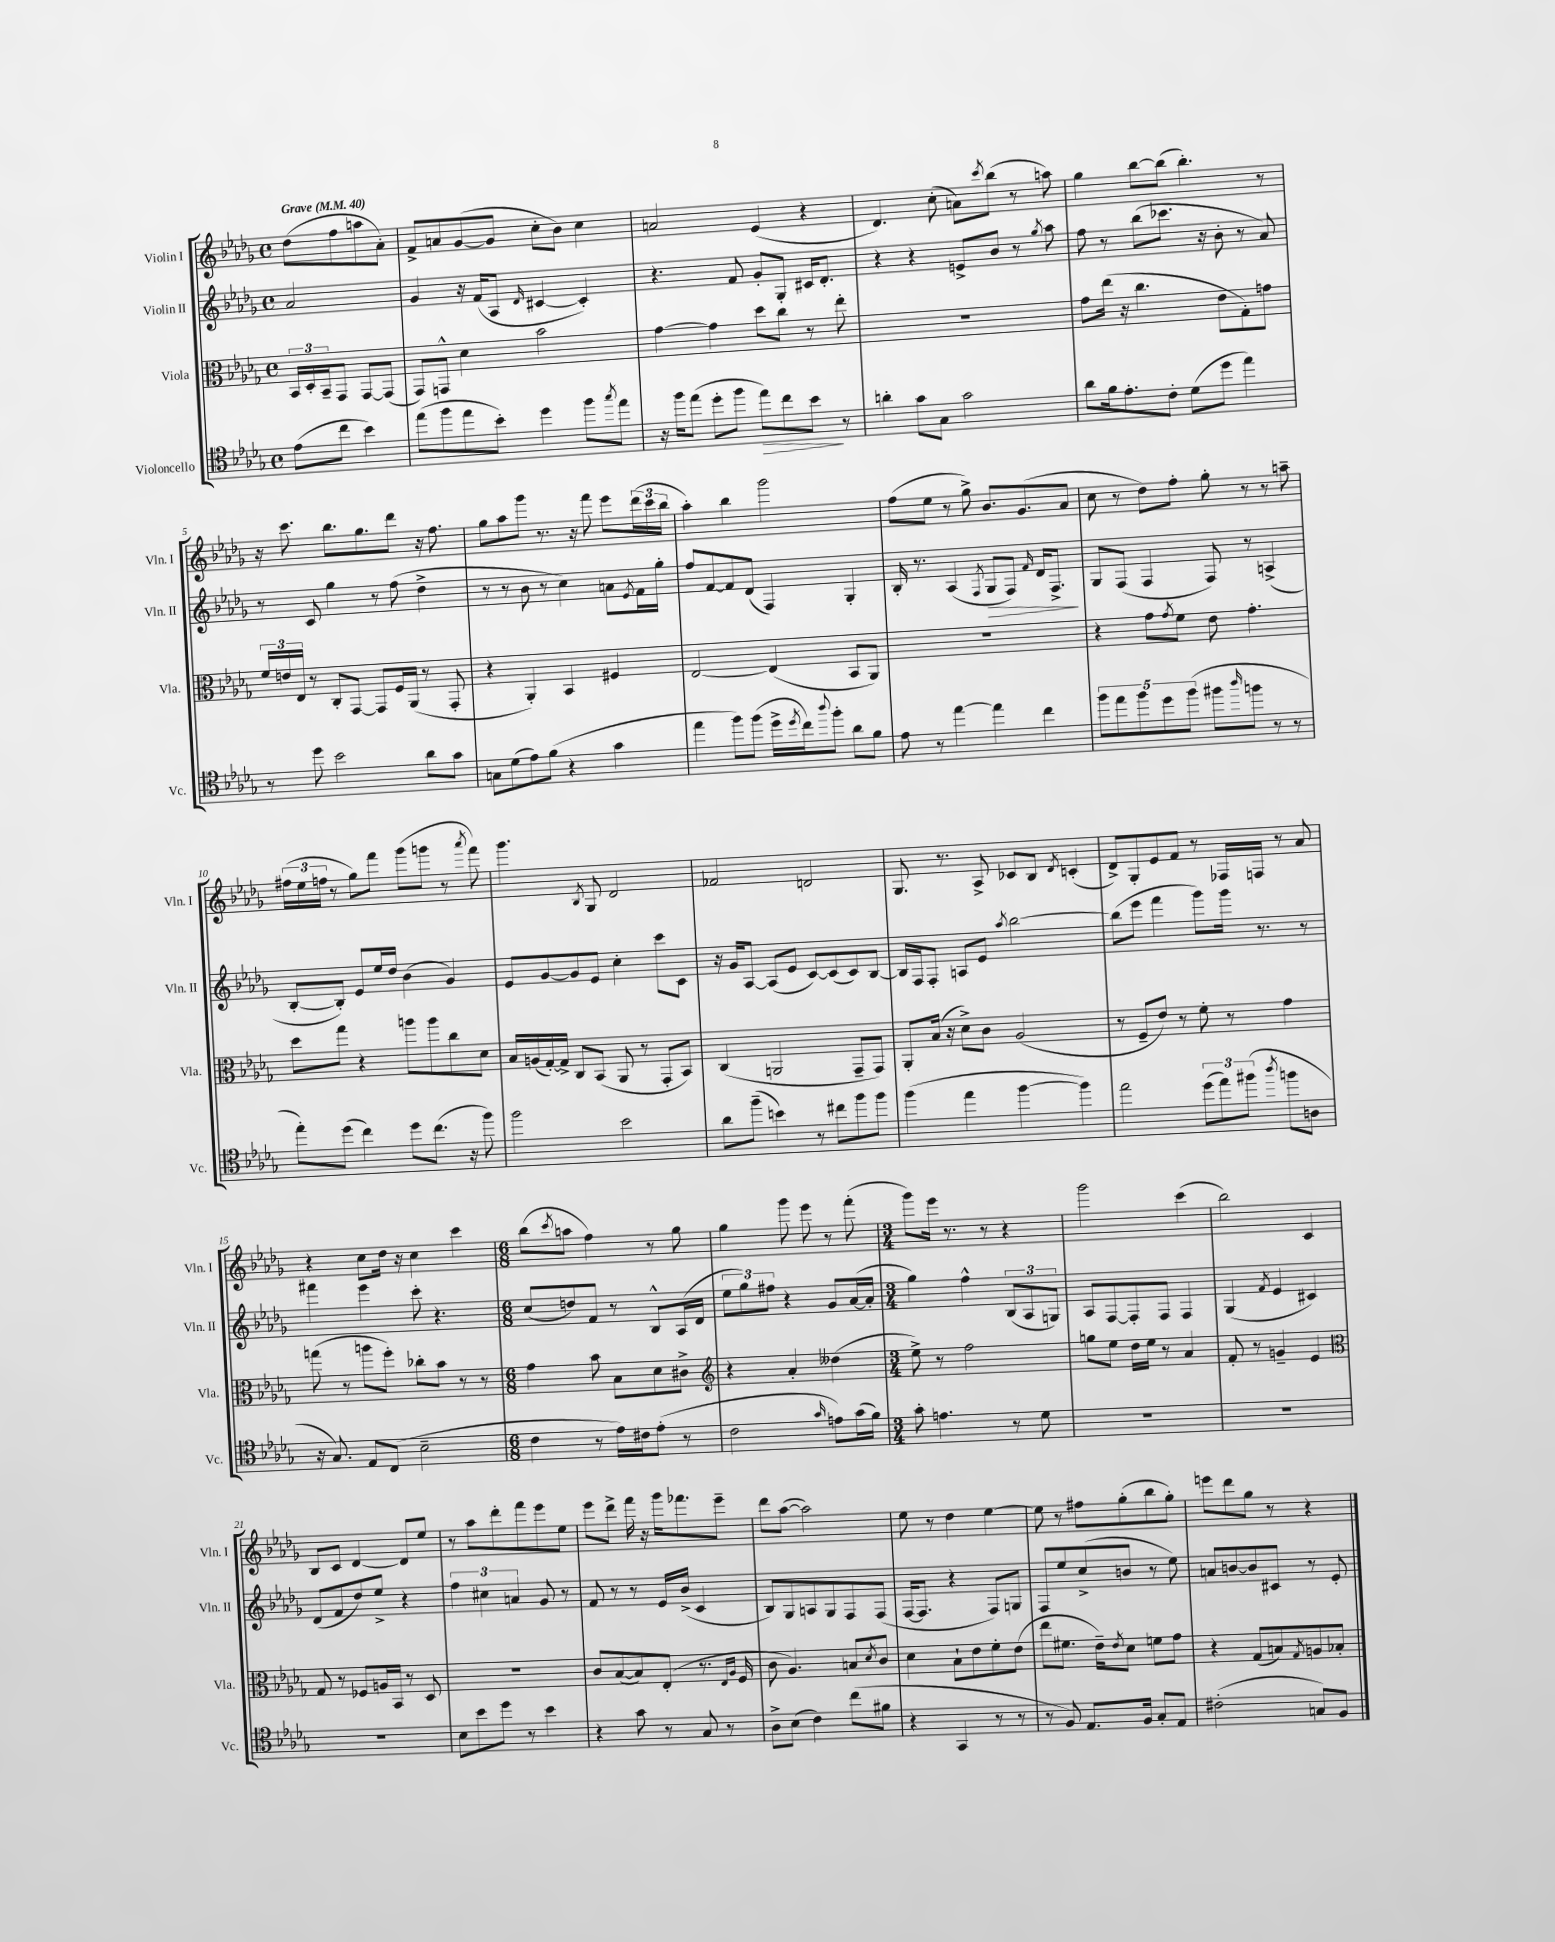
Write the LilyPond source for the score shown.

<<
\new StaffGroup <<
\new Staff = "s0" \with { instrumentName = "Violin I" shortInstrumentName = "Vln. I" } {
    \clef treble \key des \major \defaultTimeSignature \time 4/4 \partial 2 \tempo "Grave" 4 = 40
    des''8( f''8 a''8 aes'8-.) |
    f'8-> a'8 ges'8~( ges'8 c''8-. bes'8) c''4 |
    a'2 ees'4( r4 |
    des'4.) c''8-.( a'8) \acciaccatura { c'''8 } bes''8( r8 a''8) |
    ges''4 bes''8~ bes''8( bes''4.-.) r8 |
    r16 c'''8. bes''8. ges''8. des'''8 r16 f''8. |
    ges''8 aes''8 ges'''8 r8. r16 f'''8 ees'''8 \tuplet 3/2 { des'''16( c'''16 bes''16 } |
    aes''4-.) bes''4 ges'''2 |
    f''8( ees''8 r8 ges''8->) bes'8. ges'8.( aes'8 |
    c''8 r8 des''8) f''8-. ges''8-. r8 r8 a''8-- |
    \tuplet 3/2 { fis''16( ees''16 f''16 } r8 ges''8) f'''8 ges'''8( g'''8 r8 \acciaccatura { aes'''8 } f'''8) |
    ges'''4. \acciaccatura { bes8 } ges8 des'2 |
    fes'2 d'2 |
    ges8. r8. aes8-> ces'8 bes8 \acciaccatura { des'8 } c'4-.( |
    des'8->) ges8-. ees'8 f'8 r8 fes16 f16 r8 aes'8 |
    r4 c''8 des''16 r16 c''4 c'''4 |
    \numericTimeSignature \time 6/8 bes''8( \acciaccatura { c'''8 } a''8 f''4) r8 ges''8 |
    ges''4 ges'''8 ees'''8 r8 f'''8-.( |
    \numericTimeSignature \time 3/4 ges'''8) ees'''16 r8. r8 r4 |
    ges'''2 c'''4( |
    bes''2) c'4 |
    bes8 c'8 des'4~ des'8 ees''8 |
    r8 aes''8 des'''8-. f'''8 ees'''8 ees''8 |
    ees'''8 des'''8-> f'''16 r16 ges'''16 fes'''8. ees'''8-- |
    des'''8 aes''8~( aes''2) |
    ees''8 r8 des''4 ees''4~ |
    ees''8 r8 fis''8 ges''8-.( bes''8 ges''8-.) |
    e'''8 des'''8 ges''8 r8 r4 \bar "|." |
}
\new Staff = "s1" \with { instrumentName = "Violin II" shortInstrumentName = "Vln. II" } {
    \clef treble \key des \major \defaultTimeSignature \time 4/4 \partial 2
    aes'2 |
    ges'4 r16 f'16( aes8 \grace { des'16 } cis'4~ cis'4-.) |
    r4. f'8 ges'8-. ges8-. cis'16 des'8.-. |
    r4 r4 e'8-> bes'8 r8 \acciaccatura { ges''8 } aes''8 |
    f''8 r8 bes''8( ces'''8. r16 bes'8-. r8 aes'8) |
    r8 c'8 ges''4 r8 f''8( des''4-> |
    r8 r8 bes'8 r8 c''4) a'8 \acciaccatura { ees'8 } f'16 ges''16-. |
    f''8 f'8~ f'8 des'8( f4) ges4-. |
    bes16-. r8. aes4( \acciaccatura { f8 } ges8\> f8) \grace { f'16 } des'16 f8.->\! |
    ges8 f8( f4 f8) r8 a4->( |
    bes8~-. bes8-.) ees'8 ees''16 des''16 bes'4( ges'4) |
    ees'8 ges'8~ ges'8 ees'8 c''4-. c'''8 c'8 |
    r16 ges'16 aes8~ aes8( ees'8 c'8~) c'8( c'8) bes8~ |
    bes16 f16 f8-. a8 ees'8 \acciaccatura { aes''8 } bes''2~ |
    bes''8( ees'''8 f'''4 ges'''8) ges'''16 r8. r8 |
    fis'''4 ees'''4 c'''8-. r4. |
    \numericTimeSignature \time 6/8 c''8( d''8) f'8 r8 bes8-^ aes16( des'16 |
    \tuplet 3/2 { ees''8 ges''8) fis''8 } r4 ges'8 aes'16~( aes'16-. |
    \numericTimeSignature \time 3/4 ges''4) f''4-^ \tuplet 3/2 { bes8( aes8 g8) } |
    aes8 f8~ f8-. f8 f4 |
    ges4( \acciaccatura { f'8 } ees'4 cis'4) |
    des'8( f'8 des''8) ees''8-> r4 |
    \tuplet 3/2 { f''4 cis''4 a'4 } ges'8 r8 |
    f'8 r8 r8 ees'16 bes'16->( c'4 |
    bes8) ges8 a8 ges8 f8 f8( |
    f16~ f8. r4 f8) g8 |
    f8 ees''8 c''8->( b'8 r8 ees''8) |
    a'8 b'8~ b'8 cis'8 r8 ees'8-. \bar "|." |
}
\new Staff = "s2" \with { instrumentName = "Viola" shortInstrumentName = "Vla." } {
    \clef alto \key des \major \defaultTimeSignature \time 4/4 \partial 2
    \tuplet 3/2 { bes,16 des16-. bes,16-- } ges,8 ges,8~ ges,8( |
    ges,8) g,8-^ des'4 bes'2 |
    ges'4~ ges'4 des''8 c''8 r8 ees''8-. |
    R1 |
    ges'8 ees''16( r16 c''4. ees'8 ges8-.) g'8 |
    \tuplet 3/2 { f'16 e'16 ees16 } r8 c8-. ges,8~ ges,8 f16 aes,16( r8 ges,8-. |
    r4 aes,4-.) bes,4 fis4 |
    ees2~ ees4( bes,8 aes,8) |
    R1 |
    r4 ges'8 \acciaccatura { ges'8 } f'8 ees'8 ges'4.-. |
    des''8 ges''8 r4 a''8 a''8 c''8 des'8 |
    bes16 a16( ges16~-.) ges16-> c8 bes,8( aes,8 r8 ges,8-. bes,8) |
    c4( a,2 ges,8-- ges,8) |
    aes,8-. bes16( r16 des'8->) c'8 aes2( |
    r8 f8-- ees'8) r8 f'8-. r8 ges'4 |
    g''8( r8 a''8 f''8-.) ces''8-. bes'8 r8 r8 |
    \numericTimeSignature \time 6/8 ges'4 bes'8 bes8 des'8 cis'8-> |
    \clef treble r4 aes'4-. deses''4( |
    \numericTimeSignature \time 3/4 ees''8->) r8 f''2 |
    g''8 ees''8 des''16 ees''16 r8 aes'4 |
    f'8-. r8 g'4-- ees'4 |
    \clef alto ges8 r8 fes8 a16 bes,16 r8 des8 |
    R2. |
    c'8 bes8~( bes8) ees8-.( r8. \grace { ees16 aes16 } f16 |
    c'8 aes4.) b8 \acciaccatura { des'8 } c'8 |
    des'4 bes8-! ees'8 f'8-. ees'8( |
    ees''8 fis'8. ees'16--) \acciaccatura { ees'8 } des'8 f'8 ges'8 |
    r4 ges8( b8) \acciaccatura { ges8 } a8 bes8-. \bar "|." |
}
\new Staff = "s3" \with { instrumentName = "Violoncello" shortInstrumentName = "Vc." } {
    \clef tenor \key des \major \defaultTimeSignature \time 4/4 \partial 2
    ees'8( c''8 bes'4) |
    ees''8( f''8 ees''8 bes'8-.) des''4 f''8 \acciaccatura { ges''8 } ees''8 |
    r16 f''16 ees''8( des''8-. f''8 ees''8\>) c''8 bes'8\! r8 |
    a'4-. ges'8 ges8 ges'2 |
    aes'8 f'16 ees'8.-. c'8-. des'8( des''8 ees''4) |
    r8 des''8 bes'2 aes'8 ges'8 |
    g8 des'8( ees'8) f'8( r4 ges'4 |
    ees''4 f''8) f''8( des''16-> \acciaccatura { des''8 } c''16) \appoggiatura { aes''8 } f''8-. aes'8 f'8 |
    ees'8 r8 ees''4~ ees''4 c''4 |
    \tuplet 5/4 { f''8 ees''8 f''8 des''8 f''8( } fis''8 \grace { aes''16 } f''8 r8 r8 |
    ees''8-.) des''8( c''4) des''8 c''8.( r16 f''8) |
    f''2 bes'2 |
    aes'8 f''8--( b'4) r8 cis''8 f''8 f''8 |
    f''4( ees''4 f''4~ f''4) |
    ees''2 \tuplet 3/2 { des''8( ees''8) fis''8( } \acciaccatura { aes''8 } f''8 a8 |
    r16 ges8.) ees8 c8( bes2-- |
    \numericTimeSignature \time 6/8 c'4 r8 ees'16) cis'16 ees'8-.( r8 |
    c'2 \grace { ges'16 } e'8) ges'16( f'16) |
    \numericTimeSignature \time 3/4 ges'8-. e'4. r8 des'8 |
    R2. |
    R2. |
    R2. |
    bes8 bes'8 des''8 r8 bes'4 |
    r4 ges'8 r8 ges8 r8 |
    aes8-> bes8( c'4) c''8( fis'8 |
    r4 ges,4 r8 r8 |
    r8 f8) ees8. f16 ges8-. ees8 |
    cis'2-.( g8) f8 \bar "|." |
}
>>
>>
